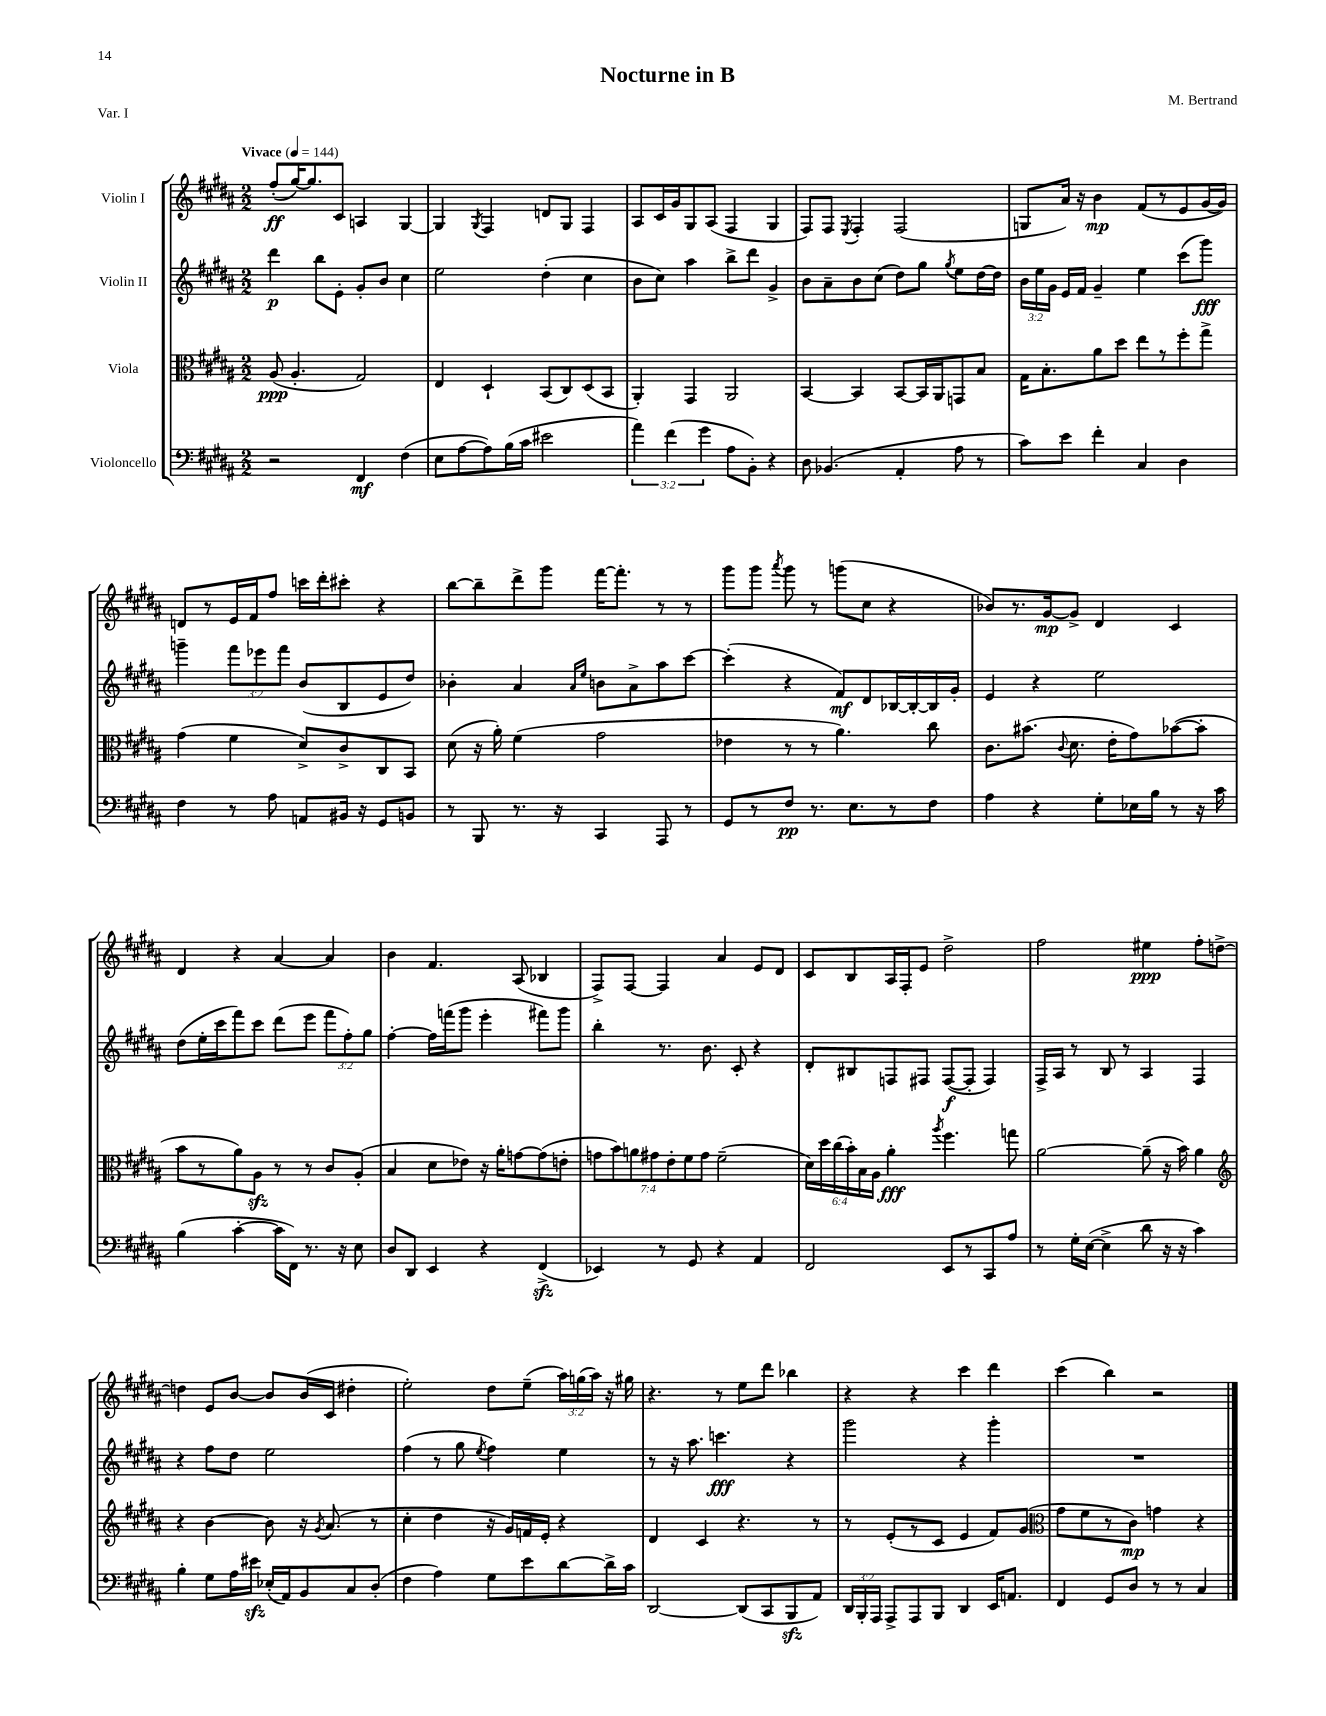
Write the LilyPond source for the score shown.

\header { title = "Nocturne in B" composer = "M. Bertrand" piece = "Var. I" }
<<
\new StaffGroup <<
\new Staff = "s0" \with { instrumentName = "Violin I" } {
    \clef treble \key b \major \numericTimeSignature \time 2/2 \override Staff.TupletNumber.text = #tuplet-number::calc-fraction-text \tempo "Vivace" 4 = 144
    \autoBeamOff fis''8[-.\ff( gis''16~) gis''8. cis'8] a4 gis4~ |
    gis4 \acciaccatura { gis8 } fis4 d'8[ gis8] fis4 |
    ais8[ cis'16 gis'16 gis8 ais8]( fis4 gis4 |
    fis8[) fis8] \acciaccatura { e8 } fis4-. fis2( |
    g8[ ais'16]) r16 b'4\mp fis'8[( r8 e'8 gis'16~ gis'16]) |
    d'8[ r8 e'16 fis'16 fis''8] c'''16[ dis'''16-. cis'''8]-. r4 |
    b''8[~ b''8-- dis'''8-> gis'''8] fis'''16[~ fis'''8.]-. r8 r8 |
    gis'''8[ gis'''8] \acciaccatura { ais'''8 } gis'''8 r8 g'''8[( cis''8] r4 |
    bes'8[) r8. gis'16~\mp gis'8]-> dis'4 cis'4 |
    dis'4 r4 ais'4~ ais'4 |
    b'4 fis'4. ais8( bes4 |
    fis8[->) fis8]~ fis4 ais'4 e'8[ dis'8] |
    cis'8[ b8 ais16 fis16-. e'8] dis''2-> |
    fis''2 eis''4\ppp fis''8[-. d''8]~-> |
    d''4 e'8[ b'8]~ b'8[ b'16( cis'16] dis''4-. |
    e''2-.) dis''8[ e''8]--( \tuplet 3/2 { ais''16[) g''16( ais''16]) } r16 gis''16 |
    r4. r8 e''8[ dis'''8] bes''4 |
    r4 r4 cis'''4 dis'''4 |
    cis'''4( b''4) r2 \bar "|." |
}
\new Staff = "s1" \with { instrumentName = "Violin II" } {
    \clef treble \key b \major \numericTimeSignature \time 2/2 \override Staff.TupletNumber.text = #tuplet-number::calc-fraction-text
    \autoBeamOff dis'''4\p b''8[ e'8]-. gis'8[-. b'8] cis''4 |
    e''2 dis''4-.( cis''4 |
    b'8[ cis''8]) ais''4 b''8[-> dis'''8] gis'4-> |
    b'8[ ais'8-- b'8 cis''8]( dis''8[) gis''8] \acciaccatura { gis''8 } e''8[ dis''16~ dis''16] |
    \tuplet 3/2 { b'16[ e''16 gis'16] } e'16[ fis'16] gis'4-- e''4 cis'''8[( gis'''8]\fff) |
    g'''4-- \tuplet 3/2 { fis'''8[ ees'''8 fis'''8] } b'8[( b8 e'8 dis''8]) |
    bes'4-. ais'4 \grace { ais'16[ e''16] } b'8[ ais'8-> ais''8 cis'''8]~ |
    cis'''4-.( r4 fis'8[\mf) dis'8 bes16~ bes16~-. bes16 gis'16]-. |
    e'4 r4 e''2 |
    dis''8[( e''16-. cis'''16 fis'''8) cis'''8] dis'''8[( e'''8] \tuplet 3/2 { fis'''8[ fis''8-.) gis''8] } |
    fis''4~-. fis''16[ f'''16( gis'''8] e'''4-. fis'''8[) gis'''8] |
    b''4-. r8. b'8. cis'8-. r4 |
    dis'8[-. bis8 f8 fis8] fis8[~\f( fis8]-. fis4) |
    fis16[-> ais16] r8 b8 r8 ais4 fis4 |
    r4 fis''8[ dis''8] e''2 |
    fis''4( r8 gis''8 \acciaccatura { e''8 } fis''4) e''4 |
    r8 r16 ais''8. c'''4.\fff r4 |
    gis'''2 r4 gis'''4-. |
    R1 \bar "|." |
}
\new Staff = "s2" \with { instrumentName = "Viola" } {
    \clef alto \key b \major \numericTimeSignature \time 2/2 \override Staff.TupletNumber.text = #tuplet-number::calc-fraction-text
    \autoBeamOff ais8\ppp( ais4.-. gis2) |
    e4 dis4-! b,8[( cis8) dis8( b,8] |
    ais,4-.) gis,4 ais,2 |
    b,4~ b,4 b,8[~ b,16 ais,16 g,8 b8] |
    gis16[ b8.-. ais'8 dis''8] e''8[ r8 fis''8-. gis''8]-> |
    gis'4( fis'4 dis'8[->) cis'8-> cis8 b,8] |
    dis'8( r16 ais'16-.) fis'4( gis'2 |
    ees'4 r8 r8 ais'4.) cis''8 |
    cis'8.[ bis'8.]( \appoggiatura { cis'8 } dis'8. e'16[-. gis'8) bes'8~( bes'8]-. |
    b'8[ r8 ais'8) ais8]\sfz r8 r8 cis'8[ ais8]-.( |
    b4 dis'8[ ees'8]) r16 ais'16[-. g'8~ g'8( e'8]-. |
    \tuplet 7/4 { g'8[ b'8) a'8 gis'8 e'8-. fis'8 gis'8] } fis'2--( |
    \tuplet 6/4 { dis'16[) dis''16 cis''16( b'16-.) b16 ais16] } ais'4-.\fff \acciaccatura { ais''8 } fis''4. g''8 |
    ais'2~ ais'8--( r16 b'16) ais'4 |
    \clef treble r4 b'4~ b'8 r16 \acciaccatura { gis'8 } ais'8.( r8 |
    cis''4-. dis''4 r16 gis'16[) f'16 e'16]-. r4 |
    dis'4 cis'4 r4. r8 |
    r8 e'8[-.( r8 cis'8] e'4 fis'8[) gis'8]( |
    \clef alto gis'8[ fis'8 r8 cis'8]\mp) g'4 r4 \bar "|." |
}
\new Staff = "s3" \with { instrumentName = "Violoncello" } {
    \clef bass \key b \major \numericTimeSignature \time 2/2 \override Staff.TupletNumber.text = #tuplet-number::calc-fraction-text
    \autoBeamOff r2 fis,4\mf fis4( |
    e8[ ais8~ ais8) b16( cis'16] eis'2 |
    \tuplet 3/2 { ais'4) fis'4( gis'4 } ais8[ b,8]-.) r4 |
    dis8 bes,4.( ais,4-. ais8 r8 |
    cis'8[) e'8] fis'4-. cis4 dis4 |
    fis4 r8 ais8 a,8[ bis,16] r16 gis,8[ b,8] |
    r8 b,,8 r8. r16 cis,4 ais,,8 r8 |
    gis,8[ r8 fis8]\pp r8. e8.[ r8 fis8] |
    ais4 r4 gis8[-. ees16 b16] r8 r16 cis'16 |
    b4( cis'4~-. cis'16[ fis,16]) r8. r16 e8 |
    dis8[ dis,8] e,4 r4 fis,4->\sfz( |
    ees,4) r8 gis,8 r4 ais,4 |
    fis,2 e,8[ r8 cis,8 ais8] |
    r8 gis16[-. e16]~( e4-> dis'8 r16 r16 cis'4) |
    b4-. gis8[ ais16 eis'16]\sfz ees16[-.( ais,16) b,8 cis8 dis8]-.( |
    fis4 ais4) gis8[ e'8 dis'8~ dis'16-> cis'16] |
    dis,2~ dis,8[( cis,8 b,,8\sfz ais,8]) |
    \tuplet 3/2 { dis,16[ b,,16-. ais,,16] } ais,,8[-> ais,,8 b,,8] dis,4 e,16[ a,8.] |
    fis,4 gis,8[ dis8] r8 r8 cis4 \bar "|." |
}
>>
>>
\layout { \context { \Score \remove "Bar_number_engraver" } }
